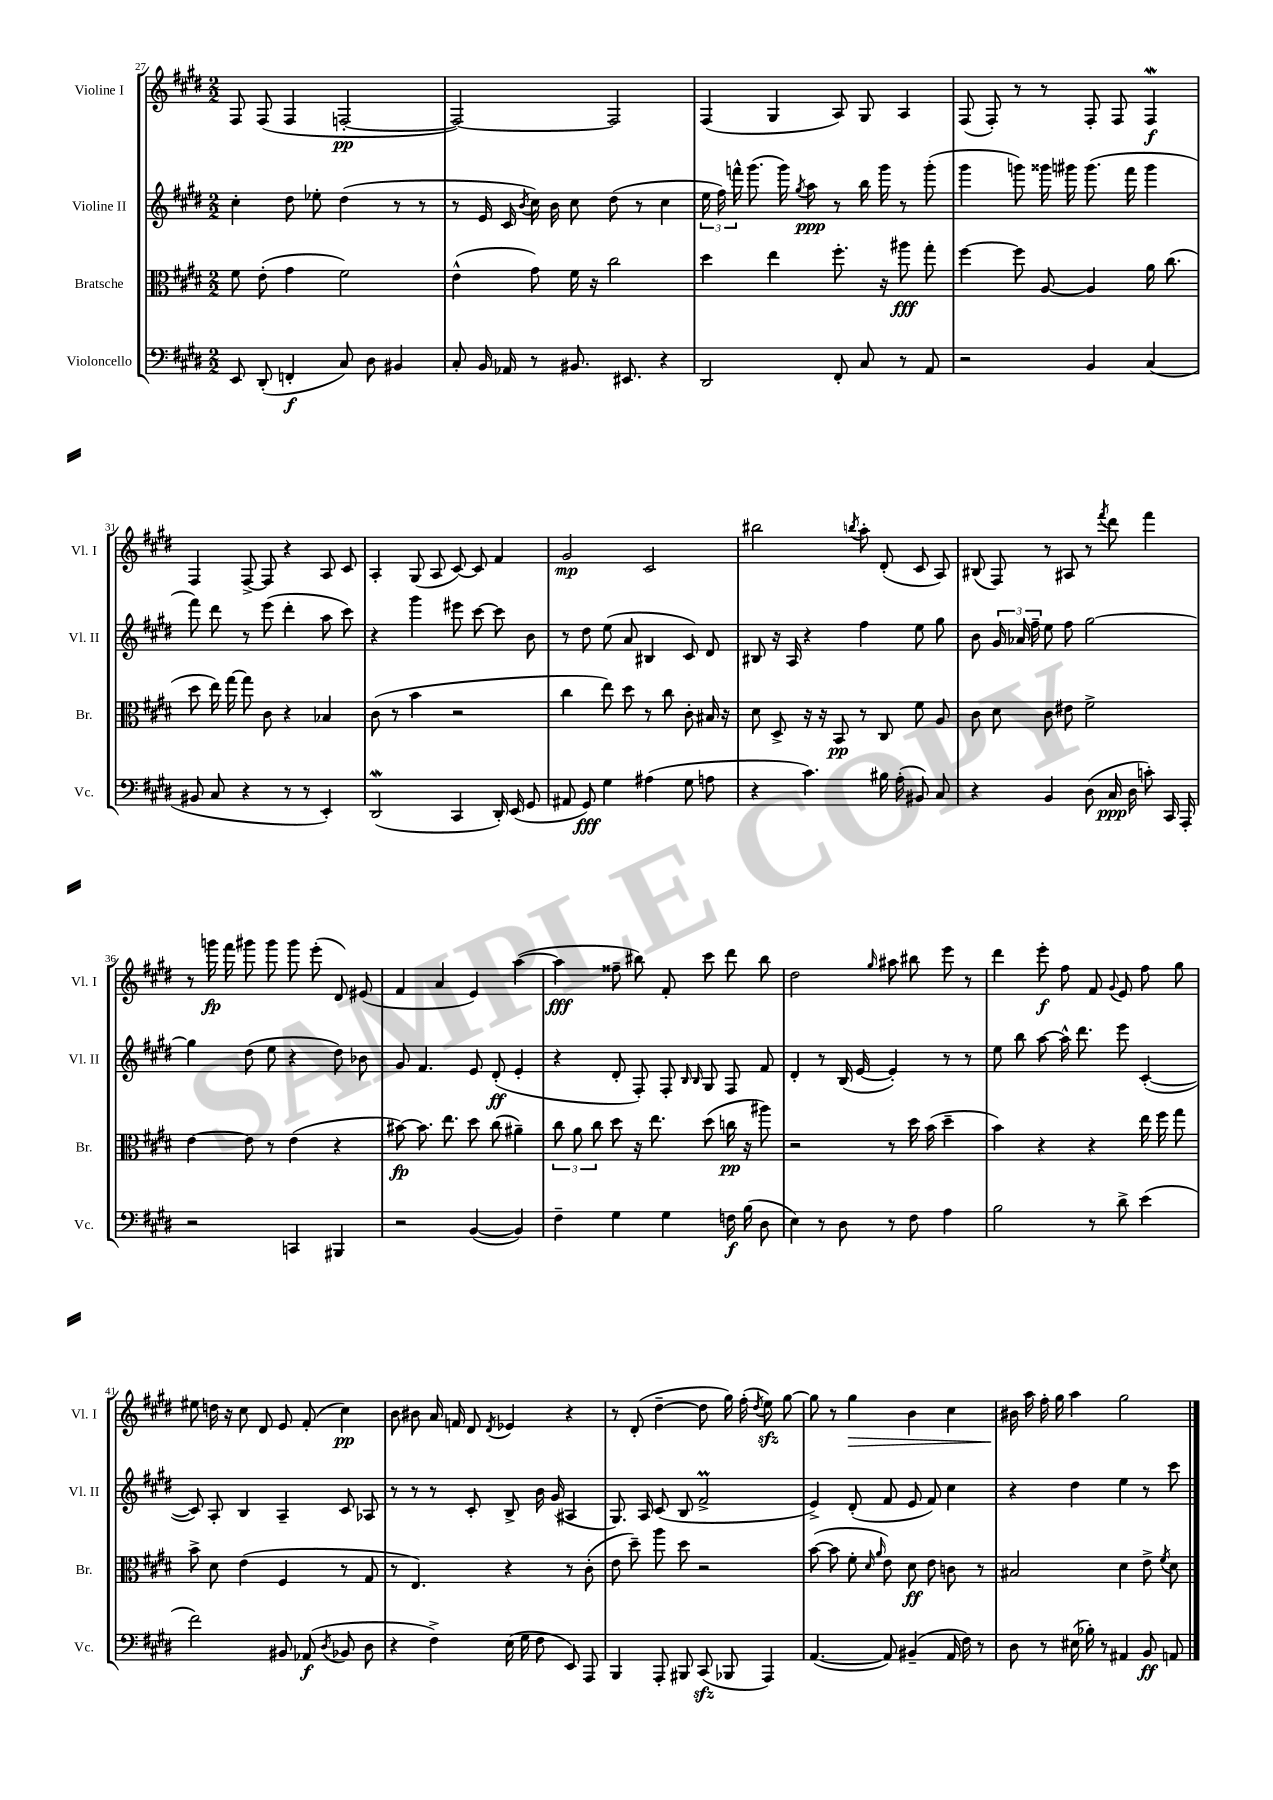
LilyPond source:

<<
\new StaffGroup <<
\new Staff = "s0" \with { instrumentName = "Violine I" shortInstrumentName = "Vl. I" } {
    \clef treble \key e \major \numericTimeSignature \time 2/2
    \autoBeamOff fis8 fis8( fis4 f2~-.\pp |
    f2~) f2 |
    fis4( gis4 a8) gis8 a4 |
    fis8( fis8-.) r8 r8 fis8-. fis8 fis4\mordent\f |
    fis4 fis8~-> fis8 r4 a8 cis'8 |
    a4-. gis8( a8 cis'8~) cis'8 fis'4 |
    gis'2\mp cis'2 |
    bis''2 \acciaccatura { b''8 } a''8-. dis'8-.( cis'8 a8) |
    bis8( fis8) r8 ais8 r8 \acciaccatura { fis'''8 } dis'''8 fis'''4 |
    r8 g'''16\fp fis'''16 gis'''8 gis'''8 gis'''8 e'''8-.( dis'8) eis'8( |
    fis'4 a'4 e'4) a''4~( |
    a''4\fff fisis''8-- bis''8) fis'8-. cis'''8 dis'''8 bis''8 |
    dis''2 \grace { gis''16 } ais''8 bis''8 e'''8 r8 |
    dis'''4 e'''8-.\f fis''8 fis'8 \appoggiatura { gis'8 } e'8 fis''8 gis''8 |
    eis''8 d''16 r16 cis''8 dis'8 e'8 fis'8-.( cis''4\pp) |
    b'8 bis'8 a'16 f'16 dis'8 \acciaccatura { dis'8 } ees'4 r4 |
    r8 dis'8-.( dis''4~-- dis''8 gis''16) fis''16-.( \acciaccatura { dis''8 } e''8\sfz) gis''8~ |
    gis''8 r8 gis''4\> b'4 cis''4 |
    bis'16\! a''16 fis''16-. gis''16 a''4 gis''2 \bar "|." |
}
\new Staff = "s1" \with { instrumentName = "Violine II" shortInstrumentName = "Vl. II" } {
    \clef treble \key e \major \numericTimeSignature \time 2/2
    \autoBeamOff cis''4-. dis''8 ees''8-. dis''4( r8 r8 |
    r8 e'16 cis'16 \acciaccatura { b'8 } cis''16) b'16 cis''8 dis''8( r8 cis''4 |
    \tuplet 3/2 { e''16 fis''16) f'''16-^ } gis'''8.( gis'''16) \acciaccatura { gis''8 } a''8\ppp r8 b''16 gis'''16 r8 gis'''8-.( |
    gis'''4 g'''8) gisis'''16 gis'''16 gis'''8.( fis'''16 gis'''4 |
    fis'''8) dis'''8 r8 e'''8( dis'''4-. a''8 cis'''8) |
    r4 gis'''4 eis'''8 cis'''8~ cis'''8 b'8 |
    r8 dis''8 e''8( a'8 bis4 cis'8) dis'8 |
    bis8 r16 a16 r4 fis''4 e''8 gis''8 |
    b'8 \tuplet 3/2 { gis'16 aes'16 fis''16-- } e''8 fis''8 gis''2~ |
    gis''4 dis''8( e''8 r4 dis''8) bes'8 |
    gis'8 fis'4. e'8 dis'8-.\ff( e'4-. |
    r4 dis'8-. fis8-.) fis8-. \grace { b16 b16 } gis8 fis8 fis'8 |
    dis'4-. r8 b16( e'16~ e'4-.) r8 r8 |
    e''8 b''8 a''8~ a''16-^ dis'''8. e'''8 cis'4~-.( |
    cis'8) a8-. b4 a4-- cis'8 aes8 |
    r8 r8 r8 cis'8-. b8-> b'16 gis'16( ais4 |
    gis8.) a16 cis'8( b8 fis'2->\prall |
    e'4->) dis'8-.( fis'8 e'8 fis'8) cis''4 |
    r4 dis''4 e''4 r8 cis'''8 \bar "|." |
}
\new Staff = "s2" \with { instrumentName = "Bratsche" shortInstrumentName = "Br." } {
    \clef alto \key e \major \numericTimeSignature \time 2/2
    \autoBeamOff fis'8 e'8-.( gis'4 fis'2) |
    e'4-^( gis'8) fis'16 r16 cis''2 |
    dis''4 e''4 fis''8.-. r16 ais''8\fff gis''8-. |
    fis''4~ fis''8 a8~ a4 a'16 cis''8.( |
    dis''8 e''16) gis''16~ gis''8 cis'8 r4 bes4 |
    cis'8( r8 b'4 r2 |
    cis''4 e''8) dis''8 r8 cis''8 cis'8-. bis16 r16 |
    dis'8 dis8-> r16 r16 b,8\pp r8 cis8 fis'8 a8 |
    cis'8 dis'8 cis'8 eis'8 fis'2-> |
    e'4~ e'8 r8 e'4( r4 |
    bis'8~\fp) bis'8. e''8. dis''8 cis''8( ais'4--) |
    \tuplet 3/2 { cis''8 a'8 cis''8 } dis''8 r16 e''8. dis''8( c''16\pp r16 ais''8) |
    r2 r8 dis''16 b'16( dis''4-- |
    b'4) r4 r4 e''16 fis''16 gis''8 |
    b'8-> dis'8 e'4( fis4 r8 gis8 |
    r8 e4.) r4 r8 cis'8-.( |
    e'8 dis''8--) a''8 dis''8 r2 |
    b'8~( b'8 fis'8-. \grace { dis'16 a'16 } e'8) dis'8\ff e'8 c'8 r8 |
    bis2 dis'4 e'8-> \acciaccatura { fis'8 } dis'8 \bar "|." |
}
\new Staff = "s3" \with { instrumentName = "Violoncello" shortInstrumentName = "Vc." } {
    \clef bass \key e \major \numericTimeSignature \time 2/2
    \autoBeamOff e,8 dis,8-.( f,4-.\f cis8) dis8 bis,4 |
    cis8-. b,16 aes,16 r8 bis,8. eis,8. r4 |
    dis,2 fis,8-. cis8 r8 a,8 |
    r2 b,4 cis4( |
    bis,8 cis8 r4 r8 r8 e,4-.) |
    dis,2\mordent( cis,4 dis,16-.) e,16( gis,8 |
    ais,8 gis,8\fff) gis4 ais4( gis8 a8 |
    r4 cis'4.) bis16 a16-.( bis,8) cis8 |
    r4 b,4 dis8( cis16\ppp dis16 c'8-.) cis,16 a,,16-. |
    r2 c,4 bis,,4 |
    r2 b,4~( b,4) |
    fis4-- gis4 gis4 f16\f b16( dis8 |
    e4) r8 dis8 r8 fis8 a4 |
    b2 r8 dis'8-> e'4( |
    fis'2) bis,8 aes,8\f( \acciaccatura { dis8 } bes,8 dis8 |
    r4 fis4->) e16( gis16 fis8 e,8) a,,8 |
    b,,4 a,,8-. bis,,8 cis,8\sfz( bes,,8 a,,4) |
    a,4.~( a,8) bis,4--( a,16 fis16) r8 |
    dis8 r8 eis16( bes16-.) r8 ais,4 b,8\ff a,8 \bar "|." |
}
>>
>>
\layout { \context { \Score currentBarNumber = #27 } }
